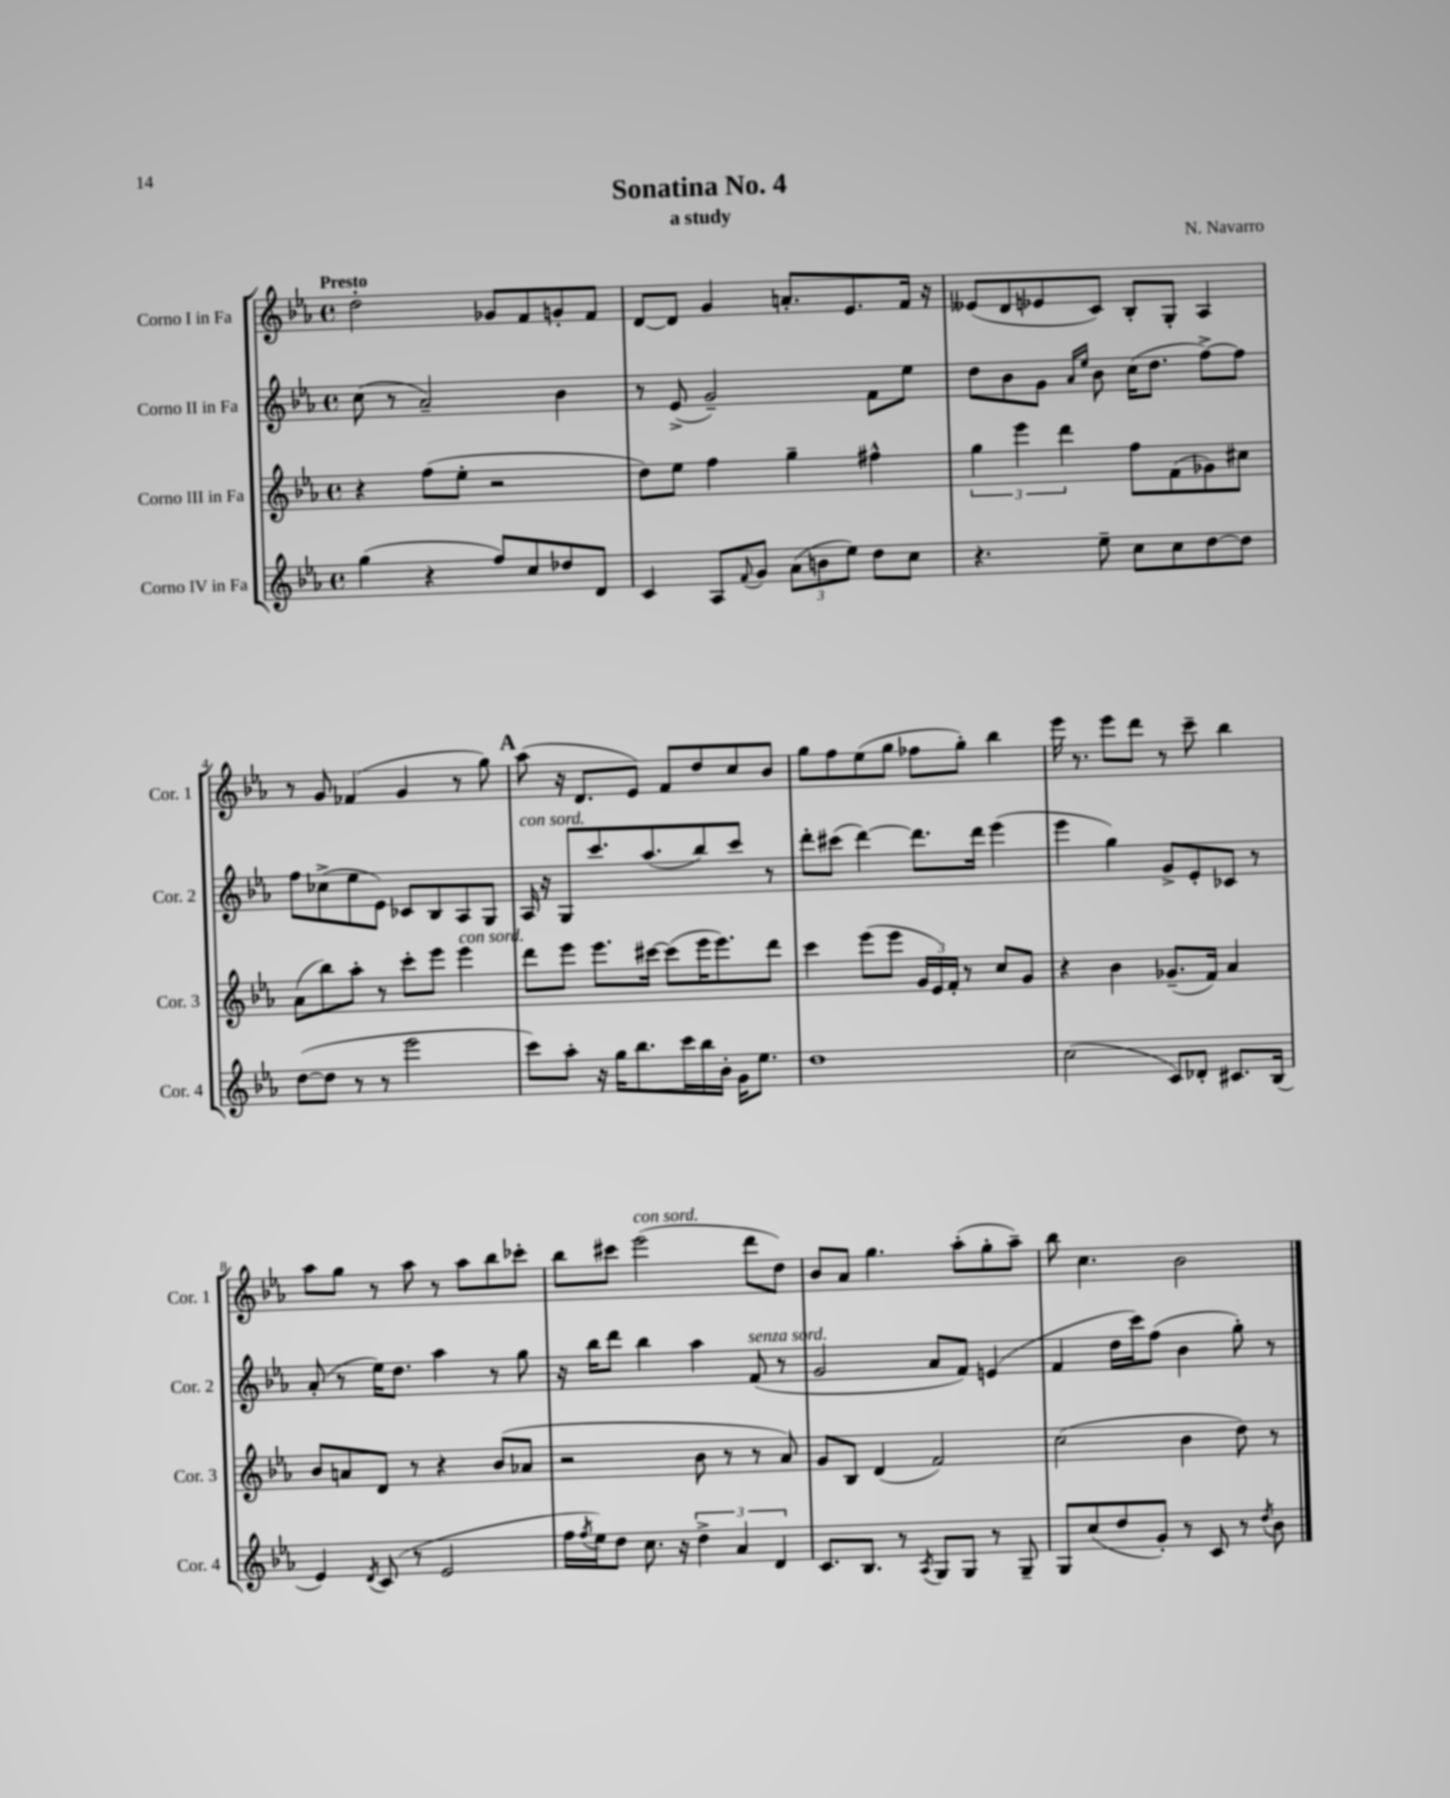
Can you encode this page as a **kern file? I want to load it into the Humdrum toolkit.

**kern	**kern	**kern	**kern
*staff4	*staff3	*staff2	*staff1
*clefG2	*clefG2	*clefG2	*clefG2
*k[b-e-a-]	*k[b-e-a-]	*k[b-e-a-]	*k[b-e-a-]
*M4/4	*M4/4	*M4/4	*M4/4
*met(c)	*met(c)	*met(c)	*met(c)
(4gg\	4r	(8cc\	2dd'\
.	.	8r	.
4r	(8ff\L	2a-~/)	.
.	8ee-'\J	.	.
8ff/L)	2r	.	8g-/L
8cc/	.	.	8f/
8dd-/	.	4b-\	8g'/
8d/J	.	.	8f/J
=	=	=	=
4c/	8dd\L)	8r	[8d/L
.	8ee-\J	(8e-^/	8d/]J
8A-/L	4ff\	2g~/)	4g/
8qqf/	.	.	.
8g/J	.	.	.
(12a-\L	4gg~\	.	8.a'/L
12b\	.	.	.
12ee-\J)	.	.	.
.	.	.	8.e-/
8dd\L	4ff#^^\	8f\L	.
8cc\J	.	8ee-\J	16f/Jk
.	.	.	16r
=	=	=	=
4.r	6gg\	8dd\L	(8e--/L
.	.	8b-\	8d/
.	6eee-\	.	.
.	.	8g\J	8e-/
.	6ddd\	.	.
.	.	16qqa-/LL	.
.	.	16qqee-/JJ	.
8ee-~\	.	8b-\	8c/J)
8cc\L	8ff\L	(16cc\LK	8B-'/L
.	.	8.dd\J	.
8cc\	(8f\	.	8G'/J
[8dd\	8g-\)	[8ff^\L)	4A-/
8dd\]J	8cc#\J	8ff\]J	.
=	=	=	=
([8dd\L	(8a-\L	8ff\L	8r
8dd\]J	8bb-\)	(8cc-^\	8g/
8r	8aa-'\J	8ee-\	(4f-/
8r	8r	8e-\J)	.
2eee-\	8ccc'\L	8c-/L	4g/
.	8eee-\J	8B-/	.
.	4eee-\	8A-/	8r
.	.	8G/J	8gg\)
=	=	=	=
8ccc\L)	8ddd\L	16A-/	(8aa-\
.	.	16r	.
8aa-'\J	8eee-\J	8G/L	16r
.	.	.	8.d/L
16r	8.eee-\L	8.ccc/	.
16gg\LK	.	.	.
8.bb-\	.	.	8e-/J)
.	[16ccc#\Jk	(8.aa-/	.
.	(8ccc#\]L	.	8f/L
16ccc\L	.	.	.
16bb-\	16eee-\K	8bb-/)	8dd/
16b-'\JJ	8.eee-\)	.	.
16g\LK	.	8ccc/J	8cc/
8.ee-\J	.	.	.
.	8ddd\J	8r	8b-/J
=	=	=	=
1dd	4ccc\	8ddd'\L	8gg\L
.	.	(8ccc#\J	8ff\
.	(8eee-\L	[4ddd\)	(8ee-\
.	8eee-\J	.	8gg\J
.	24g/LL	8.ddd\]L	8ff-\L
.	24e-/)	.	.
.	24f'/JJ	.	.
.	8r	.	8gg'\J)
.	.	16ddd\Jk	.
.	8cc/L	(4eee-\	4bb-\
.	8g/J	.	.
=	=	=	=
(2cc\	4r	4eee-\	16eee-\
.	.	.	8.r
.	4b-\	4gg\)	8eee-\L
.	.	.	8ddd\J
8c/L)	(8.g-~/L	8g^/L	8r
8d-'/J	.	8e-'/	8ccc~\
.	16f/Jk)	.	.
8.c#/L	4a-/	8c-/J	4bb-\
.	.	8r	.
(16B-/Jk	.	.	.
=	=	=	=
4e-/)	8b-/L	(8a-'/	8aa-\L
.	8a/	8r	8gg\J
8qd/	.	.	.
(8c/	8d/J	16ee-\LK)	8r
.	.	8.dd\J	.
8r	8r	.	8aa-\
2e-/	4r	4aa-\	8r
.	.	.	8aa-\L
.	(8b-/L	8r	8bb-\
.	8a-/J	8gg\	8ccc-'\J
=	=	=	=
16ff\LL	2r	16r	8bb-\L
8qff/	.	.	.
16ee-\J)	.	16bb-\LK	.
8dd\J	.	8ddd\J	8ccc#\J
8.cc\	.	4bb-\	(2eee-\
16r	.	.	.
6dd^\	8b-\	4aa-\	.
.	8r	.	.
6a-/	.	.	.
.	8r	(8f/	8ddd\L
6d/	.	.	.
.	8a-/)	8r	8dd\J)
=	=	=	=
8.c/L	8g/L	2g/	8b-/L
.	8B-/J	.	8a-/J
8.B-/J	.	.	.
.	(4d/	.	4.gg\
8r	.	.	.
8qA-/	.	.	.
8G/L	2f/)	8a-/L	.
8G/J	.	8f/J)	(8aa-'\L
8r	.	(4e/	8gg'\
8G~/	.	.	8aa-~\J)
=	=	=	=
8G/L	(2cc\	4f/	8bb-\
(8cc/	.	.	4.cc\
8dd/	.	16dd\LL	.
.	.	16ccc\J)	.
8g'/J)	.	(8ff\J	.
8r	4b-\	4b-\	2b-\
8c/	.	.	.
8r	8dd\)	8gg'\)	.
8qdd/	.	.	.
8b-\	8r	8r	.
==	==	==	==
*-	*-	*-	*-
